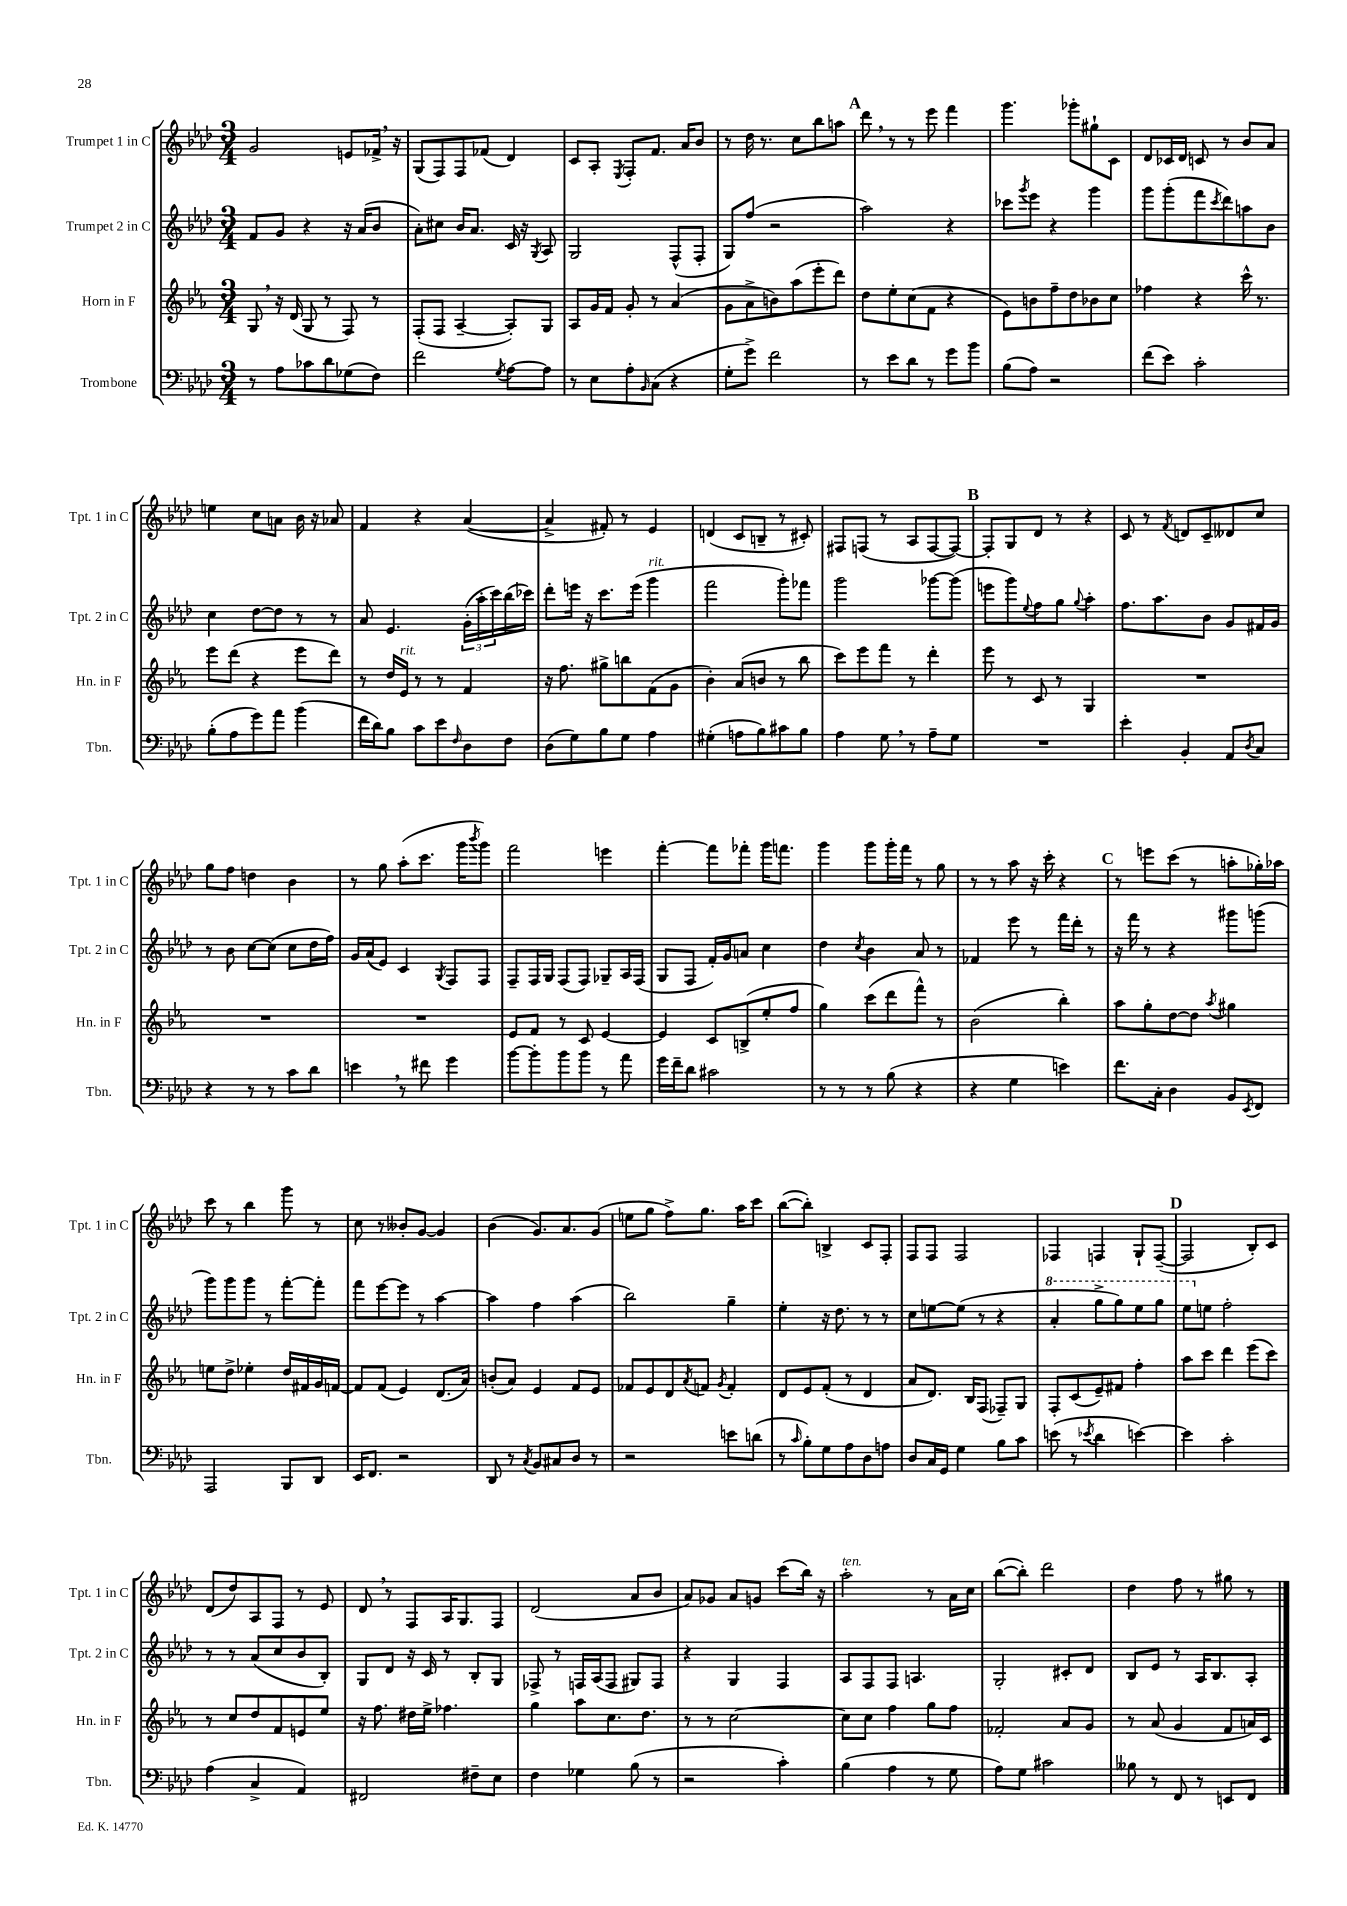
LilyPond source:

<<
\new StaffGroup <<
\new Staff = "s0" \with { instrumentName = "Trumpet 1 in C" shortInstrumentName = "Tpt. 1 in C" } {
    \clef treble \key aes \major \numericTimeSignature \time 3/4
    g'2 e'8 fes'16-> \breathe r16 |
    g8( f8) f8 fes'8( des'4) |
    c'8 aes8-. \acciaccatura { ees8 } f8-. f'8. aes'16 bes'8 |
    r8 des''16 r8. c''8 bes''8 a''8 |
    \mark \markup { \bold "A" } des'''8 \breathe r8 r8 ees'''8 f'''4 |
    g'''4. ges'''8-. gis''8-! c'8 |
    des'8 ces'16 des'16 c'8 r8 bes'8 aes'8 |
    e''4 c''8 a'8 bes'16 r16 aes'8 |
    f'4 r4 aes'4~( |
    aes'4-> fis'8-.) r8 ees'4 |
    d'4( c'8 b8-- r8 cis'8-.) |
    fis8 f8( r8 aes8 f8~ f8~) |
    \mark \markup { \bold "B" } f8-. g8 des'8 r8 r4 |
    c'8 r8 \acciaccatura { f'8 } d'8 c'8-- deses'8 c''8 |
    g''8 f''8 d''4 bes'4 |
    r8 g''8 aes''8-.( c'''8. g'''16 \acciaccatura { bes'''8 } g'''8) |
    f'''2 e'''4 |
    f'''4~-. f'''8 fes'''8-. g'''16 f'''8. |
    g'''4 g'''8 g'''16-. f'''16 r8 g''8 |
    r8 r8 aes''8 r16 c'''16-. r4 |
    \mark \markup { \bold "C" } r8 e'''8 c'''8( r8 a''8-. ges''16-.) aes''16 |
    c'''8 r8 bes''4 g'''8 r8 |
    c''8 r8 beses'8-. g'8~ g'4 |
    bes'4( g'8.) aes'8. g'8( |
    e''8 g''8 f''8->) g''8. aes''16 c'''8 |
    bes''8~( bes''8-.) b4-> c'8 f8-. |
    f8 f8 f2 |
    fes4 f4 g8-! f8~--( |
    \mark \markup { \bold "D" } f2 bes8-.) c'8 |
    des'8( des''8) aes8 f8 r8 ees'8 |
    des'8 \breathe r8 f8 aes16 g8. f8 |
    des'2( aes'8 bes'8 |
    aes'8) ges'8 aes'8 g'8 c'''8( bes''16) r16 |
    aes''2-.^\markup { \italic "ten." } r8 aes'16 c''16 |
    bes''8~( bes''8-.) des'''2 |
    des''4 f''8 r8 gis''8 r8 \bar "|." |
}
\new Staff = "s1" \with { instrumentName = "Trumpet 2 in C" shortInstrumentName = "Tpt. 2 in C" } {
    \clef treble \key aes \major \numericTimeSignature \time 3/4
    f'8 g'8 r4 r16 aes'16( bes'8 |
    aes'8-.) cis''8 bes'16 aes'8. c'16 r16 \acciaccatura { g8 } aes8 |
    g2 f8-^( f8-. |
    g8) f''8( r2 |
    \mark \markup { \bold "A" } aes''2) r4 |
    ces'''8 \acciaccatura { g'''8 } ees'''8 r4 g'''4 |
    g'''8 g'''8-.( f'''8 \acciaccatura { c'''8 } des'''8) a''8 bes'8 |
    c''4 des''8~ des''8 r8 r8 |
    aes'8 ees'4. \tuplet 3/2 { g'16-.( aes''16-. c'''16) } bes''16( ces'''16) |
    des'''8-. e'''16 r16 c'''8. e'''16( g'''4^\markup { \italic "rit." } |
    f'''2 g'''8-.) fes'''8 |
    g'''2 ges'''8~ ges'''8( |
    \mark \markup { \bold "B" } e'''8 g'''8) \appoggiatura { ees''8 } f''8 g''8 \appoggiatura { g''8 } aes''4-. |
    f''8. aes''8. bes'8 g'8 fis'16 g'16 |
    r8 bes'8 c''8~ c''8( c''8 des''16 f''16) |
    g'16 aes'16( ees'8) c'4 \acciaccatura { g8 } f8 f8 |
    f8-- f16 g16 f8( f8) ges8-- aes16 f16( |
    g8 f8 f'16-.) g'16 a'8 c''4 |
    des''4 \acciaccatura { c''8 } bes'4 aes'8 r8 |
    fes'4 ees'''8 r8 f'''16 des'''16-. r8 |
    \mark \markup { \bold "C" } r16 f'''16 r8 r4 gis'''8 g'''8( |
    g'''8) g'''8 g'''8 r8 f'''8~-. f'''8-. |
    f'''8 ees'''8~ ees'''8 r8 aes''4~ |
    aes''4 f''4 aes''4( |
    bes''2) g''4-- |
    ees''4-. r16 des''8. r8 r8 |
    c''8 e''8~ e''8( r8 r4 |
    \ottava #1 aes''4-. g'''8-> g'''8) ees'''8 g'''8 |
    \mark \markup { \bold "D" } ees'''8 \ottava #0 e''8 f''2-. |
    r8 r8 aes'8( c''8 bes'8 bes8-.) |
    g8 des'8 r16 c'16 r8 bes8-. g8 |
    fes8-> r8 f16 aes16( f8 gis8) f8 |
    r4 g4 f4 |
    aes8 f8 f8 a4. |
    g2-. cis'8-. des'8 |
    bes8 ees'8 r8 aes16 bes8. aes8-. \bar "|." |
}
\new Staff = "s2" \with { instrumentName = "Horn in F" shortInstrumentName = "Hn. in F" } {
    \clef treble \key ees \major \numericTimeSignature \time 3/4
    g8 \breathe r16 d'16( g8 r8 f8) r8 |
    f8-.( f8 aes4~-- aes8-.) g8 |
    aes8 g'16 f'16 g'8-. r8 aes'4( |
    g'8 aes'8-> b'8) aes''8( ees'''8-. d'''8) |
    \mark \markup { \bold "A" } d''8 ees''8-. c''8( f'8 r4 |
    ees'8) b'8 f''8-- d''8 bes'8 c''8 |
    fes''4 r4 c'''16-^ r8. |
    ees'''8 d'''8( r4 ees'''8 d'''8) |
    r8 d''16 ees'16^\markup { \italic "rit." } r8 r8 f'4 |
    r16 f''8. gis''8-> b''8 f'8( g'8 |
    bes'4-.) aes'8( b'8 r8 bes''8 |
    c'''8) ees'''8 f'''8 r8 d'''4-. |
    \mark \markup { \bold "B" } ees'''8 r8 c'8 r8 g4 |
    R2. |
    R2. |
    R2. |
    ees'8 f'8 r8 c'8 ees'4~ |
    ees'4 c'8 b8->( ees''8-. f''8 |
    g''4) c'''8( d'''8 f'''8-^) r8 |
    bes'2( bes''4-.) |
    \mark \markup { \bold "C" } aes''8 g''8-. d''8~ d''8 \acciaccatura { aes''8 } gis''4 |
    e''8 d''8-> ees''4-. d''16 fis'16 g'16 f'16~ |
    f'8 f'8( ees'4) d'8.( aes'16) |
    b'8-.( aes'8) ees'4 f'8 ees'8 |
    fes'8 ees'8 d'8 \acciaccatura { aes'8 } f'8 \acciaccatura { g'8 } f'4-. |
    d'8 ees'8 f'8-.( r8 d'4 |
    aes'8 d'8.) bes16 f8( fes8--) g8 |
    f8-. c'8( ees'8--) fis'8 f''4-. |
    \mark \markup { \bold "D" } aes''8 c'''8 d'''4 ees'''8( c'''8) |
    r8 c''8 d''8 f'8 e'8 ees''8 |
    r16 f''8. dis''16 ees''16-> fes''4. |
    g''4 aes''8 c''8. d''8. |
    r8 r8 c''2~ |
    c''8 c''8 f''4 g''8 f''8 |
    fes'2-. aes'8 g'8 |
    r8 aes'8( g'4 f'8 a'16) c'16 \bar "|." |
}
\new Staff = "s3" \with { instrumentName = "Trombone" shortInstrumentName = "Tbn." } {
    \clef bass \key aes \major \numericTimeSignature \time 3/4
    r8 aes8 ces'8 des'8 ges8( f8) |
    f'2 \acciaccatura { g8 } aes8~ aes8 |
    r8 ees8 aes8-. \grace { bes,16 } c8( r4 |
    g8-. g'8->) f'2 |
    \mark \markup { \bold "A" } r8 ees'8 des'8 r8 g'8 bes'8 |
    bes8( aes8) r2 |
    f'8( ees'8) c'2-. |
    bes8-.( aes8 g'8) aes'8 bes'4( |
    f'16 des'16) bes8 c'8 ees'8 \grace { f16 } des8 f8 |
    des8( g8) bes8 g8 aes4 |
    gis4-.( a8 bes8) cis'8 bes8 |
    aes4 g8 \breathe r8 aes8-- g8 |
    \mark \markup { \bold "B" } R2. |
    ees'4-. bes,4-. aes,8 \acciaccatura { des8 } c8 |
    r4 r8 r8 c'8 des'8 |
    e'4 \breathe r8 fis'8 g'4 |
    bes'8~ bes'8-. bes'8 bes'8 r8 aes'8 |
    g'16 f'16-- des'8 cis'2 |
    r8 r8 r8 bes8( r4 |
    r4 g4 e'4) |
    \mark \markup { \bold "C" } f'8. c16-. des4 bes,8 \acciaccatura { ees,8 } f,8 |
    aes,,2 bes,,8 des,8 |
    ees,16 f,8. r2 |
    des,8 r8 \acciaccatura { c8 } bes,8 cis8 des8 r8 |
    r2 e'8 d'8( |
    r8 \grace { c'16 } bes8-.) g8 aes8 des8 a8 |
    des8 c16 g,16 g4 bes8 c'8 |
    e'8( r8 \acciaccatura { ees'8 } des'4 e'4~) |
    \mark \markup { \bold "D" } e'4 c'2-. |
    aes4( c4-> aes,4) |
    fis,2 fis8-- ees8 |
    f4 ges4 bes8( r8 |
    r2 c'4-.) |
    bes4( aes4 r8 g8 |
    aes8) g8 cis'2 |
    beses8 r8 f,8 r8 e,8 f,8 \bar "|." |
}
>>
>>
\layout { \context { \Score \remove "Bar_number_engraver" } }
